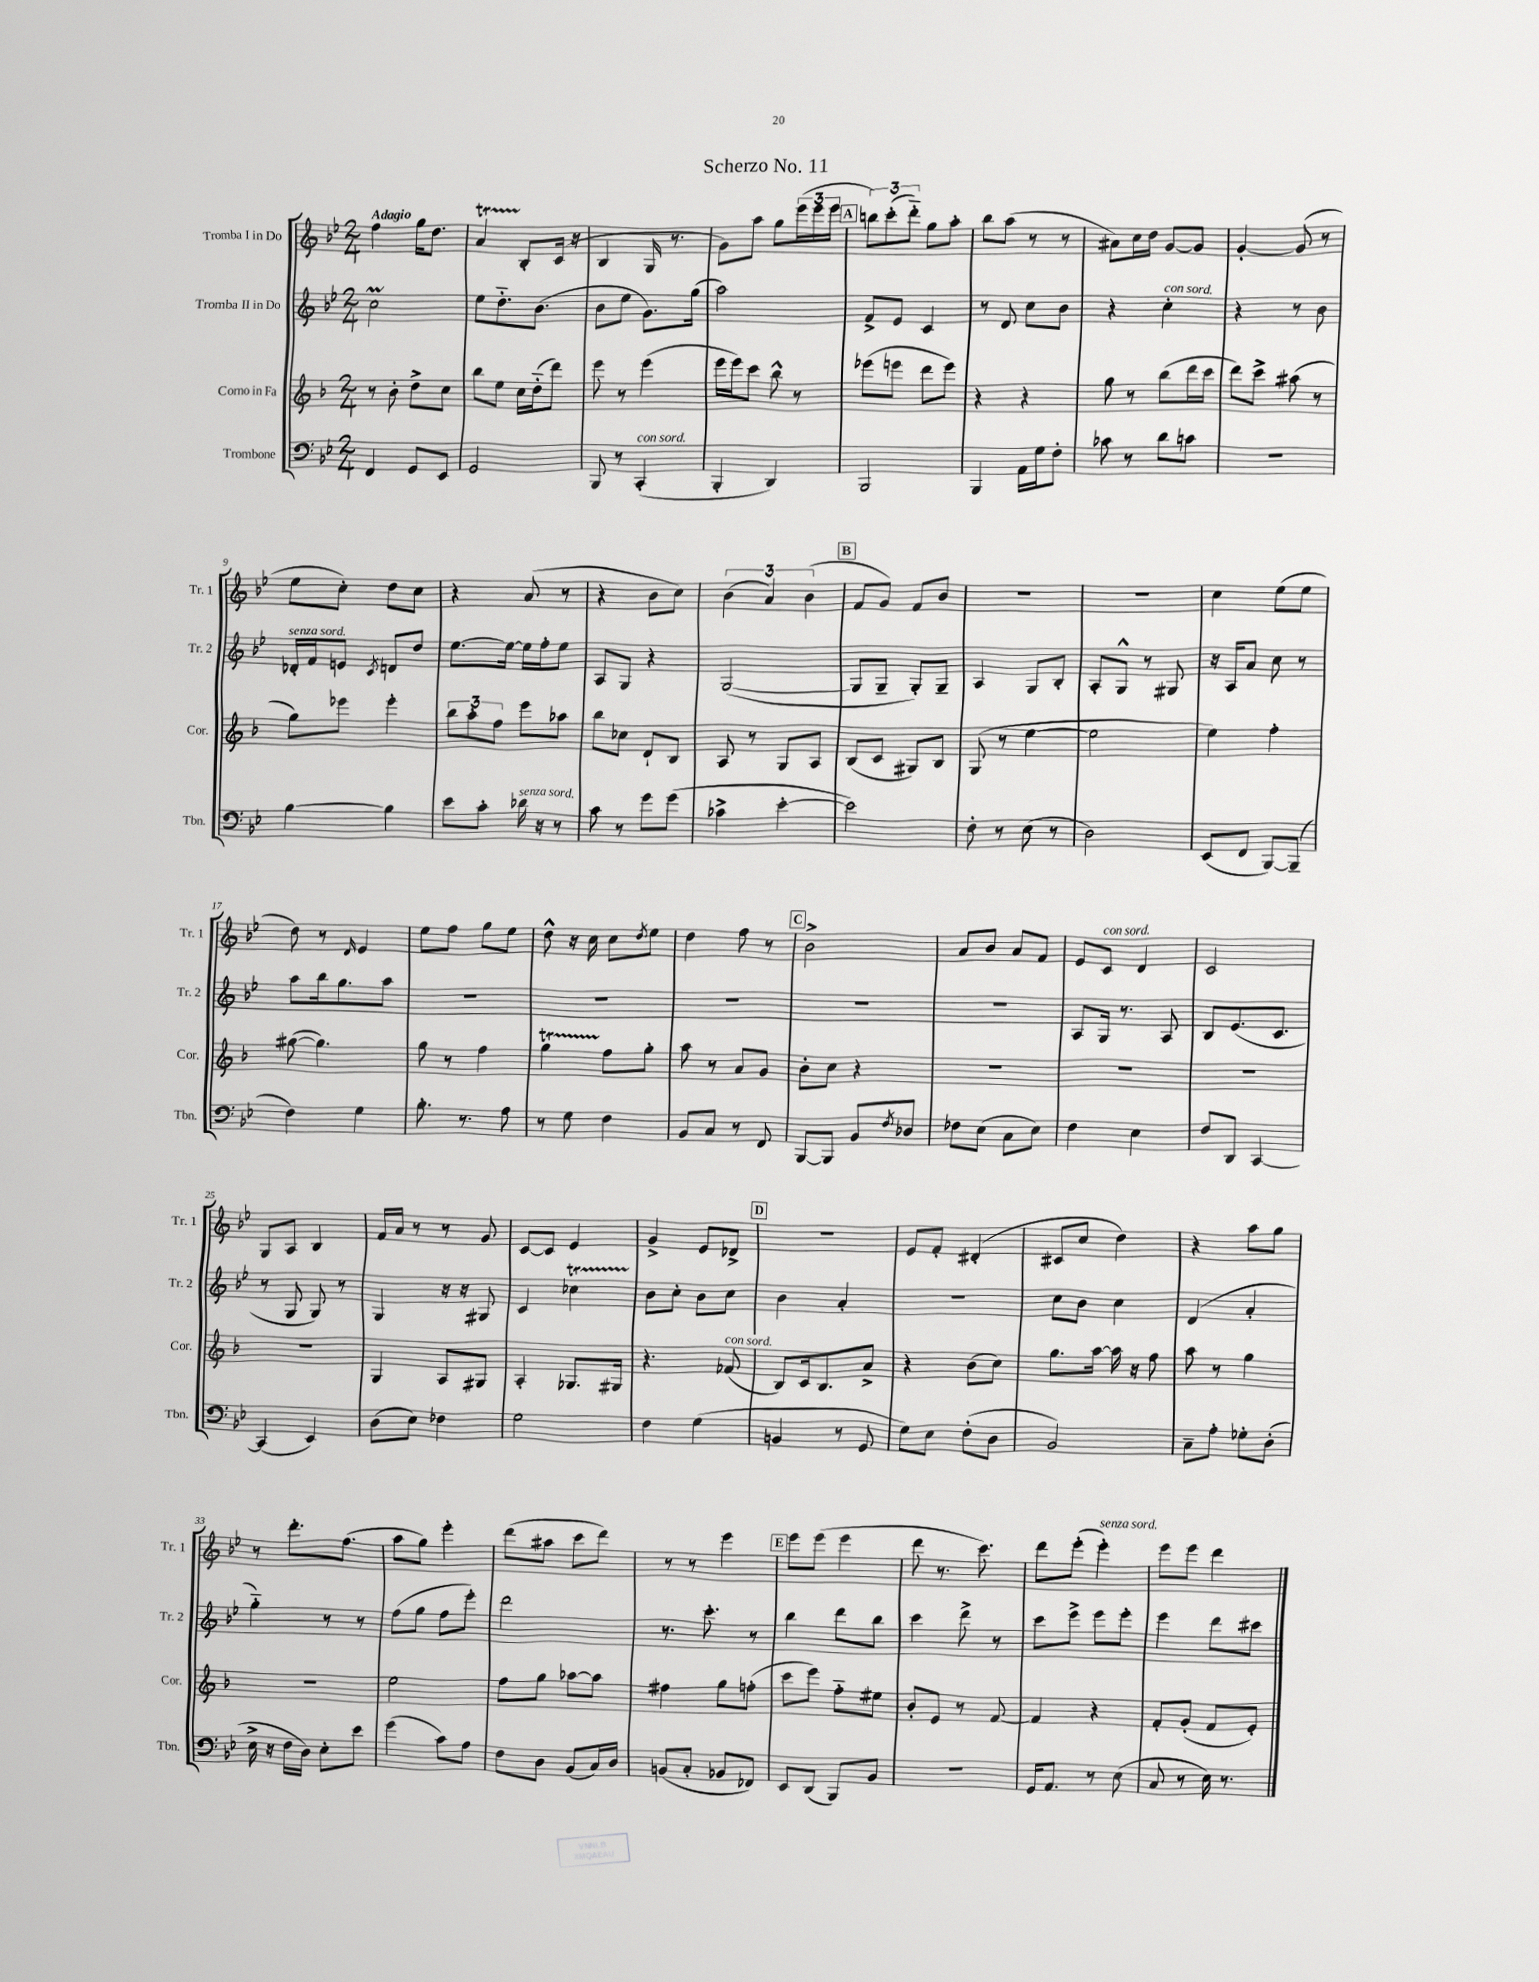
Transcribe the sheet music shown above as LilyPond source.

\header { title = "Scherzo No. 11" }
<<
\new StaffGroup <<
\new Staff = "s0" \with { instrumentName = "Tromba I in Do" shortInstrumentName = "Tr. 1" } {
    \clef treble \key bes \major \numericTimeSignature \time 2/4 \tempo "Adagio"
    f''4 g''16 d''8. |
    a'4\startTrillSpan bes8-.\stopTrillSpan c'16( r16 |
    bes4 g16 r8. |
    g'8) a''8 g''8 \tuplet 3/2 { ees'''16( ees'''16 ees'''16 } |
    \mark \markup { \box "A" } \tuplet 3/2 { b''8) c'''8-.( d'''8-_) } g''8 a''8-. |
    bes''8 a''8( r8 r8 |
    ais'8) c''16 d''16 g'8~ g'8 |
    g'4~-. g'8( r8 |
    ees''8 c''8-.) d''8 c''8 |
    r4 a'8( r8 |
    r4 bes'8 c''8) |
    \tuplet 3/2 { bes'4( a'4) bes'4( } |
    \mark \markup { \box "B" } f'8 g'8) f'8 bes'8 |
    r2 |
    r2 |
    c''4 ees''8( ees''8 |
    d''8) r8 \grace { d'16 } ees'4 |
    ees''8 f''8 g''8 ees''8 |
    d''8-^ r16 c''16 c''8 \acciaccatura { d''8 } ees''8 |
    d''4 f''8 r8 |
    \mark \markup { \box "C" } bes'2-> |
    a'8 bes'8 a'8 f'8 |
    ees'8 c'8^\markup { \italic "con sord." } d'4 |
    c'2 |
    g8 a8 bes4 |
    f'16 a'16 r8 r8 g'8 |
    c'8~ c'8 ees'4 |
    g'4-> ees'8 des'8-> |
    \mark \markup { \box "D" } r2 |
    ees'8 f'8-. dis'4-.( |
    cis'8 c''8 d''4) |
    r4 a''8 g''8 |
    r8 d'''8.-. f''8.( |
    a''8 g''8) ees'''4-. |
    d'''8( ais''8 c'''8 d'''8) |
    r8 r8 ees'''4 |
    \mark \markup { \box "E" } ees'''8 ees'''8( ees'''4 |
    d'''8 r8. c'''8.) |
    d'''8 ees'''8-.( ees'''4-.^\markup { \italic "senza sord." }) |
    ees'''8 ees'''8 d'''4 \bar "|." |
}
\new Staff = "s1" \with { instrumentName = "Tromba II in Do" shortInstrumentName = "Tr. 2" } {
    \clef treble \key bes \major \numericTimeSignature \time 2/4
    c''2\prall |
    ees''8 d''8.-_ bes'8.( |
    bes'8 ees''8 g'8.) g''16( |
    a''2) |
    \mark \markup { \box "A" } f'8-> ees'8 c'4 |
    r8 d'8 c''8 bes'8 |
    r4 c''4-.^\markup { \italic "con sord." } |
    r4 r8 bes'8 |
    des'16-.^\markup { \italic "senza sord." } f'16 e'8 \acciaccatura { c'8 } d'8 d''8 |
    ees''8.~ ees''16~ ees''16 f''16-. ees''8 |
    a8 g8 r4 |
    g2~( |
    \mark \markup { \box "B" } g8 g8-- g8-.) g8-- |
    a4 g8 bes8-. |
    a8-. g8-^ r8 gis8 |
    r16 a16 a'8 c''8 r8 |
    a''8 bes''16 g''8. a''8 |
    r2 |
    R2 |
    R2 |
    \mark \markup { \box "C" } R2 |
    R2 |
    a8 g16 r8. a8 |
    bes8 ees'8.( c'8. |
    r8 g8 g8) r8 |
    g4 r16 r16 gis8 |
    c'4 ces''4\startTrillSpan |
    bes'8\stopTrillSpan c''8-. bes'8 c''8 |
    \mark \markup { \box "D" } bes'4 a'4-. |
    R2 |
    c''8 bes'8 c''4 |
    d'4( a'4-. |
    g''4-_) r8 r8 |
    f''8( g''8 f''8 ees'''8-.) |
    d'''2 |
    r8. c'''8.-. r8 |
    \mark \markup { \box "E" } bes''4 d'''8 bes''8 |
    c'''4 d'''8-> r8 |
    c'''8 ees'''8-> ees'''8 ees'''8-. |
    ees'''4 d'''8 cis'''8 \bar "|." |
}
\new Staff = "s2" \with { instrumentName = "Corno in Fa" shortInstrumentName = "Cor." } {
    \clef treble \key f \major \numericTimeSignature \time 2/4
    r8 bes'8-. d''8-> c''8 |
    bes''8 e''8 c''16 d''16-_( d'''8) |
    e'''8 r8 e'''4( |
    e'''16 e'''16) c'''8 bes''8-^ r8 |
    \mark \markup { \box "A" } ees'''8( e'''8 d'''8 e'''8) |
    r4 r4 |
    g''8 r8 bes''8( d'''16 c'''16 |
    d'''8) c'''8-> ais''8( r8 |
    g''8) ees'''8 ees'''4-. |
    \tuplet 3/2 { bes''8 a''8-. f''8 } e'''8 aes''8 |
    bes''8 ces''8 d'8-! bes8 |
    a8 r8 g8 a8 |
    \mark \markup { \box "B" } bes8( c'8 gis8) bes8 |
    g8( r8 e''4~ |
    e''2 |
    e''4) f''4-. |
    gis''8~( gis''4.) |
    g''8 r8 f''4 |
    g''4\startTrillSpan f''8\stopTrillSpan g''8-. |
    a''8 r8 a'8 g'8 |
    \mark \markup { \box "C" } bes'8-. c''8 r4 |
    R2 |
    R2 |
    R2 |
    R2 |
    g4 a8 gis8 |
    a4-. ges8. gis16 |
    r4. fes'8^\markup { \italic "con sord." }( |
    \mark \markup { \box "D" } bes8) c'16 bes8. a'8-> |
    r4 bes'8( c''8) |
    g''8. a''16~ a''16 r16 f''8 |
    a''8 r8 g''4 |
    R2 |
    e''2 |
    f''8 g''8 aes''8~ aes''8 |
    fis''4 g''8 f''8-.( |
    \mark \markup { \box "E" } c'''8 e'''8) f''8-_ eis''8 |
    bes'8-. e'8 r8 f'8~ |
    f'4 r4 |
    f'8-. g'8-.( f'8 e'8-.) \bar "|." |
}
\new Staff = "s3" \with { instrumentName = "Trombone" shortInstrumentName = "Tbn." } {
    \clef bass \key bes \major \numericTimeSignature \time 2/4
    f,4 g,8 ees,8 |
    g,2 |
    bes,,8 r8 c,4-.^\markup { \italic "con sord." }( |
    bes,,4-. d,4) |
    \mark \markup { \box "A" } bes,,2 |
    bes,,4 a,16 g16 f8-. |
    ces'8 r8 d'8 c'8 |
    R2 |
    bes4~ bes4 |
    ees'8 c'8-. des'16^\markup { \italic "senza sord." } r16 r8 |
    c'8 r8 g'8 g'8( |
    ces'4-> ees'4~-. |
    \mark \markup { \box "B" } ees'2) |
    f8-. r8 ees8( r8 |
    d2) |
    ees,8( f,8 bes,,8~) bes,,8--( |
    f4) g4 |
    bes8.-. r8. a8 |
    r8 g8 f4 |
    bes,8 c8 r8 f,8 |
    \mark \markup { \box "C" } bes,,8~ bes,,8 bes,8 \acciaccatura { f8 } des8 |
    fes8 ees8( c8 ees8) |
    f4 ees4 |
    f8 d,8 c,4~ |
    c,4( ees,4) |
    d8( ees8) fes4 |
    g2 |
    f4 g4( |
    \mark \markup { \box "D" } b,4 r8 g,8 |
    g8) ees8 f8-.( d8 |
    bes,2) |
    c8-- a8-. ges8-. d8-.( |
    ees16-> r16 f16 d16) ees8-. ees'8 |
    g'4( c'8) a8 |
    f8 d8 bes,8( c16) d16 |
    b,8( c8-. bes,8 fes,8) |
    \mark \markup { \box "E" } ees,8 d,8( bes,,8) bes,8 |
    R2 |
    g,16 a,8. r8 ees8( |
    c8 r8 ees16) r8. \bar "|." |
}
>>
>>
